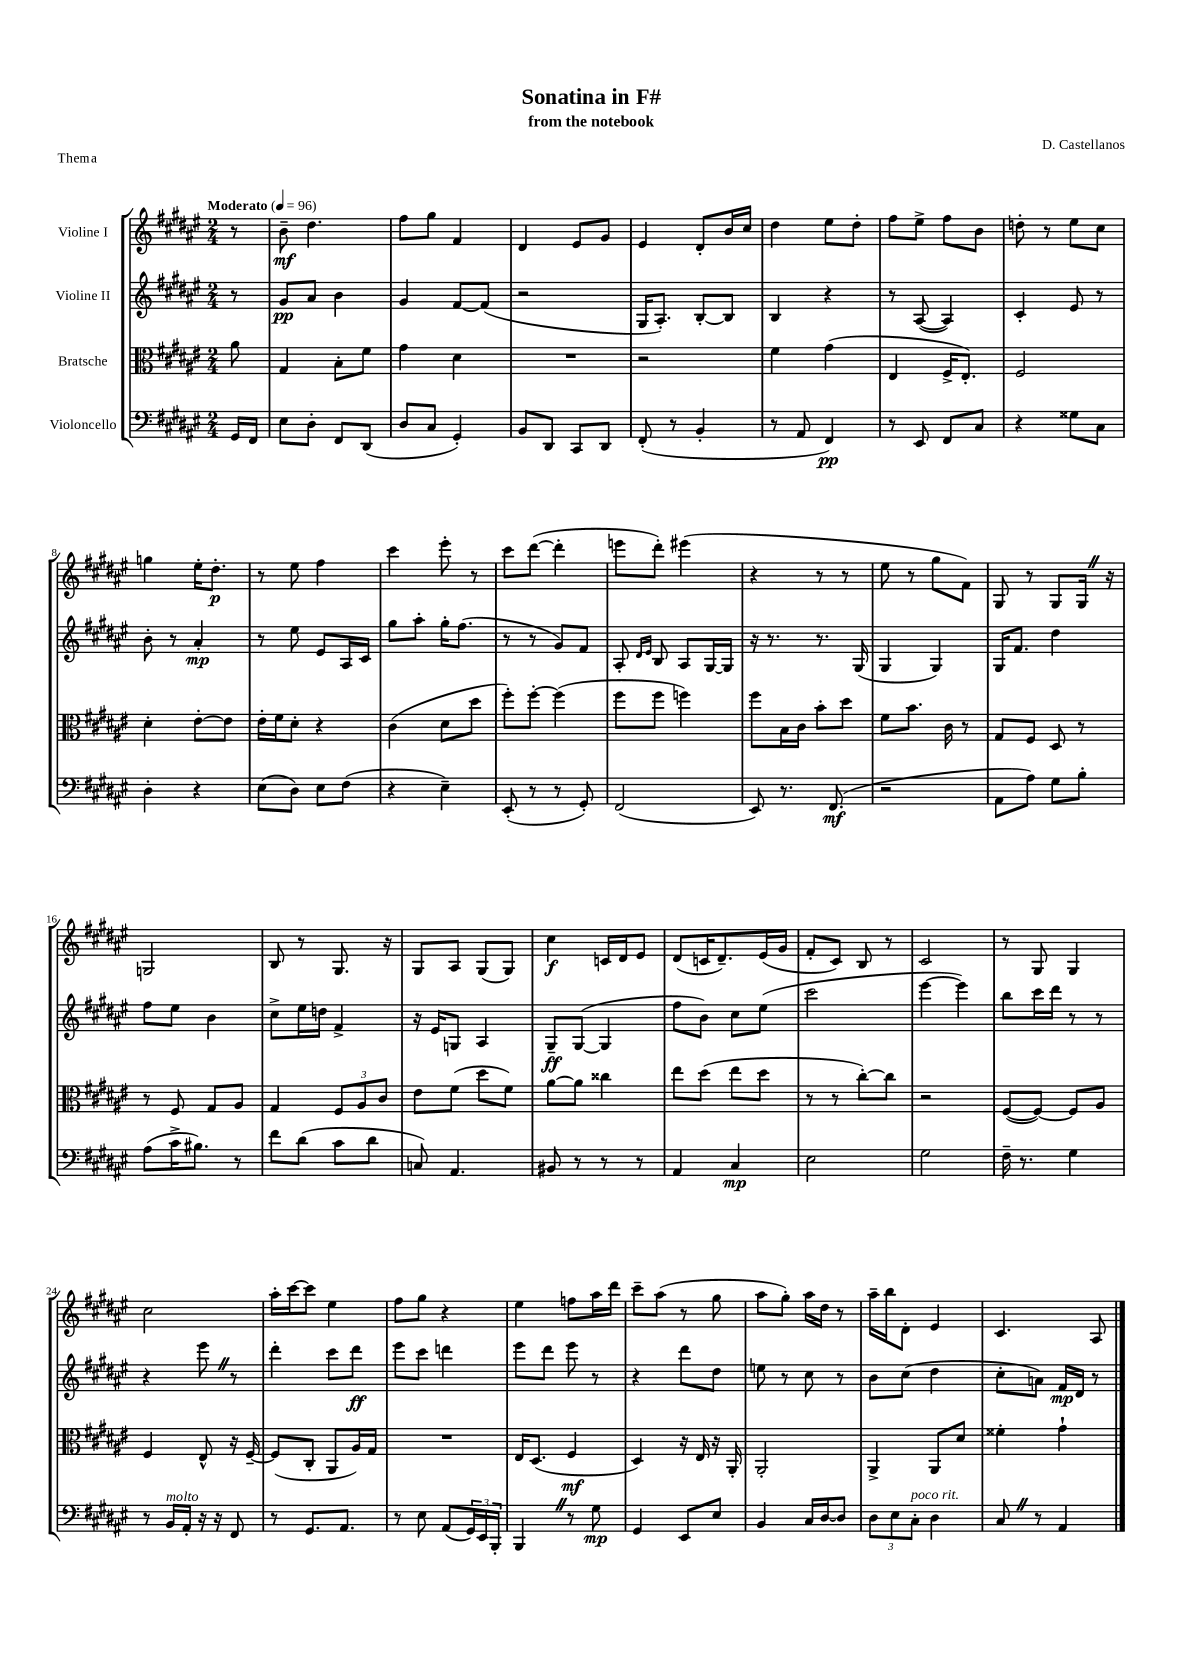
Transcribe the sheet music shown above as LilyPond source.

\header { title = "Sonatina in F#" composer = "D. Castellanos" subtitle = "from the notebook" piece = "Thema" }
<<
\new StaffGroup <<
\new Staff = "s0" \with { instrumentName = "Violine I" } {
    \clef treble \key fis \major \numericTimeSignature \time 2/4 \partial 8 \tempo "Moderato" 4 = 96
    r8 |
    b'8--\mf dis''4. |
    fis''8 gis''8 fis'4 |
    dis'4 eis'8 gis'8 |
    eis'4 dis'8-. b'16 cis''16 |
    dis''4 eis''8 dis''8-. |
    fis''8 eis''8-> fis''8 b'8 |
    d''8-. r8 eis''8 cis''8 |
    g''4 eis''16-. dis''8.-.\p |
    r8 eis''8 fis''4 |
    cis'''4 eis'''8-. r8 |
    cis'''8 dis'''8~( dis'''4-. |
    e'''8 dis'''8-.) eis'''4( |
    r4 r8 r8 |
    eis''8 r8 gis''8 fis'8) |
    gis8 r8 gis8 gis16 \once \override BreathingSign.text = \markup { \musicglyph "scripts.caesura.straight" } \breathe r16 |
    g2 |
    b8 r8 gis8. r16 |
    gis8 ais8 gis8( gis8) |
    cis''4\f c'16 dis'16 eis'8 |
    dis'8( c'16 dis'8.--) eis'16( gis'16 |
    fis'8-. cis'8) b8 r8 |
    cis'2 |
    r8 gis8 gis4 |
    cis''2 |
    ais''16-. cis'''16~ cis'''8 eis''4 |
    fis''8 gis''8 r4 |
    eis''4 f''8 ais''16 dis'''16 |
    cis'''8-- ais''8( r8 gis''8 |
    ais''8 gis''8-.) ais''16 dis''16 r8 |
    ais''16-- b''16 dis'8-. eis'4 |
    cis'4. ais8 \bar "|." |
}
\new Staff = "s1" \with { instrumentName = "Violine II" } {
    \clef treble \key fis \major \numericTimeSignature \time 2/4 \partial 8
    r8 |
    gis'8\pp ais'8 b'4 |
    gis'4 fis'8~ fis'8( |
    r2 |
    gis16 ais8.-.) b8~-. b8 |
    b4 r4 |
    r8 ais8~( ais4) |
    cis'4-. eis'8 r8 |
    b'8-. r8 ais'4-.\mp |
    r8 eis''8 eis'8 ais16 cis'16 |
    gis''8 ais''8-. gis''16-. fis''8.( |
    r8 r8 gis'8) fis'8 |
    ais8-. \grace { dis'16 eis'16 } b8 ais8 gis16~ gis16 |
    r16 r8. r8. gis16( |
    gis4 gis4) |
    gis16 fis'8. dis''4 |
    fis''8 eis''8 b'4 |
    cis''8-> eis''16 d''16 fis'4-> |
    r16 eis'16 g8 ais4 |
    gis8--\ff gis8~( gis4 |
    fis''8 b'8) cis''8 eis''8( |
    cis'''2 |
    eis'''4~ eis'''4) |
    b''8 cis'''16 dis'''16 r8 r8 |
    r4 eis'''8 \once \override BreathingSign.text = \markup { \musicglyph "scripts.caesura.straight" } \breathe r8 |
    dis'''4-. cis'''8 dis'''8\ff |
    eis'''8 cis'''8 d'''4 |
    eis'''8 dis'''8 eis'''8 r8 |
    r4 dis'''8 dis''8 |
    e''8 r8 cis''8 r8 |
    b'8 cis''8( dis''4 |
    cis''8-. a'8) fis'16\mp dis'16 r8 \bar "|." |
}
\new Staff = "s2" \with { instrumentName = "Bratsche" } {
    \clef alto \key fis \major \numericTimeSignature \time 2/4 \partial 8
    ais'8 |
    gis4 b8-. fis'8 |
    gis'4 dis'4 |
    R2 |
    r2 |
    fis'4 gis'4( |
    eis4 fis16-> eis8.-.) |
    fis2 |
    dis'4-. eis'8~-. eis'8 |
    eis'16-. fis'16 dis'8-. r4 |
    cis'4( dis'8 dis''8 |
    fis''8-.) fis''8~-. fis''4( |
    fis''8 fis''8 f''4) |
    fis''8 b16 cis'16 b'8-. dis''8 |
    fis'8 b'8. cis'16 r8 |
    gis8 fis8 dis8 r8 |
    r8 fis8 gis8 ais8 |
    gis4 \tuplet 3/2 { fis8 ais8 cis'8 } |
    eis'8 fis'8( dis''8 fis'8) |
    ais'8~ ais'8 cisis''4 |
    eis''8 dis''8( eis''8 dis''8 |
    r8 r8 cis''8~-.) cis''8 |
    r2 |
    fis8~( fis8~) fis8 ais8 |
    fis4 eis8-^ r16 fis16~-- |
    fis8( cis8-. ais,8 ais16) gis16 |
    R2 |
    eis16 dis8.( fis4\mf |
    dis4) r16 eis16 r16 ais,16-. |
    ais,2-. |
    ais,4-> ais,8 dis'8 |
    fisis'4-. gis'4-! \bar "|." |
}
\new Staff = "s3" \with { instrumentName = "Violoncello" } {
    \clef bass \key fis \major \numericTimeSignature \time 2/4 \partial 8
    gis,16 fis,16 |
    eis8 dis8-. fis,8 dis,8( |
    dis8 cis8 gis,4-.) |
    b,8 dis,8 cis,8 dis,8 |
    fis,8-.( r8 b,4-. |
    r8 ais,8 fis,4\pp) |
    r8 eis,8 fis,8 cis8 |
    r4 gisis8 cis8 |
    dis4-. r4 |
    eis8( dis8) eis8 fis8( |
    r4 eis4--) |
    eis,8-.( r8 r8 gis,8-.) |
    fis,2( |
    eis,8) r8. fis,8.\mf( |
    r2 |
    ais,8 ais8) gis8 b8-. |
    ais8( cis'16-> bis8.) r8 |
    fis'8 dis'8( cis'8 dis'8 |
    c8) ais,4. |
    bis,8 r8 r8 r8 |
    ais,4 cis4\mp |
    eis2 |
    gis2 |
    fis16-- r8. gis4 |
    r8 b,16^\markup { \italic "molto" } ais,16-. r16 r16 fis,8 |
    r8 gis,8. ais,8. |
    r8 eis8 ais,8( \tuplet 3/2 { gis,16) eis,16 b,,16-. } |
    b,,4 \once \override BreathingSign.text = \markup { \musicglyph "scripts.caesura.straight" } \breathe r8 gis8\mp |
    gis,4 eis,8 eis8 |
    b,4 cis16 dis16~ dis8 |
    \tuplet 3/2 { dis8 eis8 cis8-.^\markup { \italic "poco rit." } } dis4 |
    cis8 \once \override BreathingSign.text = \markup { \musicglyph "scripts.caesura.straight" } \breathe r8 ais,4 \bar "|." |
}
>>
>>
